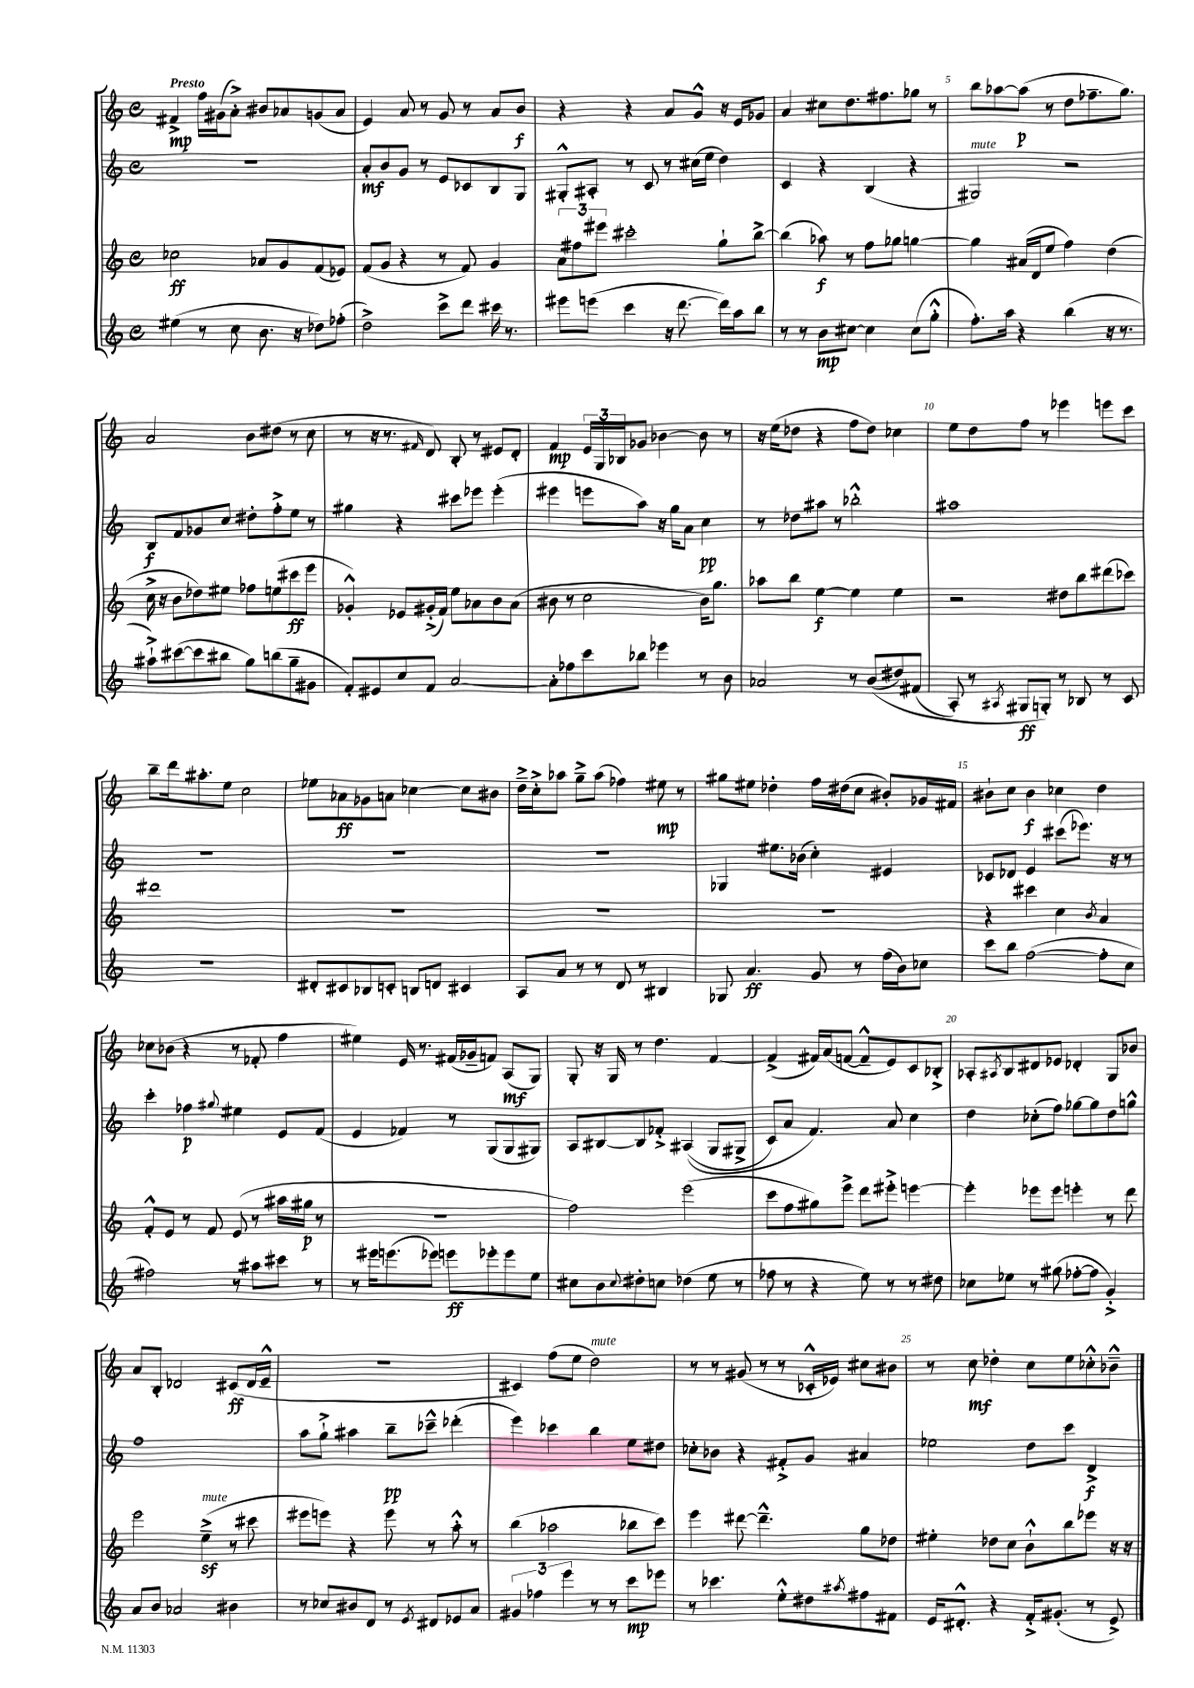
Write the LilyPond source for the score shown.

<<
\new StaffGroup <<
\new Staff = "s0" {
    \clef treble \key c \major \defaultTimeSignature \time 4/4 \tempo "Presto"
    fis'4->\mp f''16 gis'16( a'8-.->) bis'8 aes'8 g'8( aes'8 |
    e'4) a'8 r8 g'8 r8 a'8 b'8\f |
    r4 r4 a'8 g'8-^ r16 e'16 ges'8 |
    a'4 cis''8 d''8. fis''8. ges''8 r8 |
    b''8 aes''8~ aes''8\p( r8 d''8 fes''8.-- g''8.) |
    a'2 b'8 dis''8( r8 c''8 |
    r8 r16 r8. \grace { fis'16 } d'8) b8-. r8 eis'8 d'8-. |
    f'4\mp \tuplet 3/2 { e'16 g16 bes16 } ges'8 bes'4~ bes'8 r8 |
    r16 e''16( des''8 r4 f''8 des''8) ces''4 |
    e''8 d''8 f''8 r8 ees'''4 e'''8 c'''8 |
    b''8-- d'''16 ais''8.-. e''8 c''2 |
    ees''8 aes'8\ff ges'8 a'8 ces''4~ ces''8 bis'8 |
    d''16---> c''16-.-> aes''8 g''8---> aes''8( fes''4) eis''8\mp r8 |
    gis''8 eis''8 des''4-. f''16 dis''16( c''8 bis'8-.) ges'16 fis'16 |
    bis'8-! c''8 bis'4\f ces''4 d''4 |
    ces''8 bes'8( r4 r8 fes'8-. f''4 |
    eis''4) e'16 r8. fis'16( ges'16-- f'8) a8\mf( g8) |
    g8-. r16 g16 r8 d''4. f'4~ |
    f'4->( fis'16) a'16( f'8~ f'8---^ e'8) c'8 bes8-.-> |
    aes8-. \acciaccatura { ais8 } b8 dis'8 ees'8 des'4-. g8 bes'8 |
    a'8 b8-. des'2 cis'8\ff( des'16 e'16---^ |
    r1 |
    cis'4) f''8( e''8 d''2^\markup { \italic "mute" }) |
    r8 r8 gis'8( r8 r8 ces'16-.-^ ees'16) cis''8 bis'8 |
    r8 c''8\mf des''4-. c''8 e''8 ces''8-.-^ bes'8---^ \bar "|." |
}
\new Staff = "s1" {
    \clef treble \key c \major \defaultTimeSignature \time 4/4
    r1 |
    a'8-.\mf b'8 g'8 r8 e'8 ces'8 b8 g8 |
    gis8-.-^ ais8-. r8 c'8 r8 cis''16( e''16 d''4) |
    c'4 r4 b4( r4 |
    gis2^\markup { \italic "mute" }) r2 |
    b8\f f'8 ges'8 c''8 dis''8-. f''8-.-> e''8 r8 |
    gis''4 r4 cis'''8 ees'''8 ees'''4-.( |
    eis'''4 e'''8 a''8) r16 g''16 a'8 c''4\pp |
    r8 des''8 ais''8 r8 bes''2-.-^ |
    ais''1 |
    R1 |
    R1 |
    R1 |
    ges4 eis''8. bes'16( c''4-.) eis'4 |
    ces'8 des'8 e'4 cis'''8( ees'''8.) r16 r8 |
    c'''4-. fes''4\p \appoggiatura { gis''8 } eis''4 e'8 f'8( |
    e'4 fes'4) r8 g8( g8 gis8) |
    a8 bis8~ bis8 fes'8-.-> ais4(\( g8 gis8-> |
    c'8) a'8 f'4.\) a'8 c''4 |
    d''4 ces''8-.( f''8) ges''8~ ges''8 d''8 g''8-^ |
    f''1 |
    a''8 g''8-!-> ais''4 b''8--\pp ces'''8---^ des'''4-.( |
    e'''4) ces'''4 b''4 e''8 dis''8 |
    ces''8-. bes'8 r4 fis'8-.-> g'8 ais'4 |
    ees''2 d''8 c'''8 d'4->\f \bar "|." |
}
\new Staff = "s2" {
    \clef treble \key c \major \defaultTimeSignature \time 4/4
    ces''2\ff aes'8 g'8 f'8( ees'8) |
    f'8( g'8 r4 r8 f'8) g'4 |
    \tuplet 3/2 { a'8 fis''8 eis'''8 } cis'''2-. g''8-! b''8~-> |
    b''4( aes''8\f) r8 f''8 ges''8 g''4~ |
    g''4 ais'16( d'16 e''8 f''4) d''4( |
    c''16-> r16 b'8 des''8) eis''8 fes''8 e''8( cis'''8\ff e'''8 |
    ges'4-.-^) ees'8 gis'16-.->( f'16) e''8 aes'8 b'8 aes'8( |
    bis'8 r8 c''2 bis'16) g''8. |
    aes''8 b''8 e''4~\f e''4 e''4 |
    r2 dis''8 b''8 dis'''8( ces'''8) |
    dis'''1 |
    R1 |
    R1 |
    R1 |
    r4 cis'''4 c''4 \acciaccatura { b'8 } a'4 |
    f'8-.-^ e'8 r8 f'8 e'8( r8 ais''16 gis''16\p r8 |
    R1 |
    f''2) e'''2( |
    c'''8 f''8 gis''8) e'''8-> d'''8 eis'''8-.-> e'''4~ |
    e'''4-. ees'''8 ees'''8 e'''4-. r8 d'''8 |
    e'''2 e''4--->\sf^\markup { \italic "mute" }( r8 cis'''8 |
    eis'''8 e'''8) r4 e'''8 r8 a''8-.-^ r8 |
    b''4( aes''2 bes''8 c'''8) |
    e'''4 dis'''8~ dis'''4.---^ g''8 des''8 |
    eis''4-. des''8 c''8 b'8-!-^ b''8 ees'''8 r16 r16 \bar "|." |
}
\new Staff = "s3" {
    \clef treble \key c \major \defaultTimeSignature \time 4/4
    eis''4( r8 c''8 b'8. r16 des''8) fes''8-.( |
    d''2->) c'''8-> d'''8 cis'''16 r8. |
    eis'''8 e'''8( c'''4 r16 d'''8.~ d'''16) a''16 b''8 |
    r8 r8 b'8\mp cis''8~ cis''4 cis''8( g''8-.-^ |
    f''8.-.) a''16 r4 b''4( r16 r8. |
    ais''8-!->) cis'''8~( cis'''8 bis''8 g''8) b''8( g''8-- gis'8 |
    f'8-.) eis'8 c''8 f'8 a'2~ |
    a'8-. fes''8 c'''8 bes''8 ees'''4 r8 b'8 |
    aes'2 r8 b'8(\( dis''8) fis'8( |
    a8-.) r8 \acciaccatura { ais8 } gis8\ff g8-.\) r8 bes8 r8 c'8 |
    R1 |
    dis'8-. cis'8 bes8 c'8-. b8 d'8 cis'4 |
    a8 a'8 r8 r8 d'8 r8 bis4 |
    ges8 a'4.\ff g'8 r8 f''16( b'16) ces''8 |
    c'''8 b''8 f''2~( f''8-. c''8 |
    fis''2) r8 ais''8 cis'''8 r8 |
    r8 eis'''16 e'''8.( ees'''8) e'''8\ff ees'''8-. ees'''8 e''8 |
    cis''8 b'8 \appoggiatura { cis''8 } dis''8-. c''8 des''4( e''8 r8 |
    fes''8 r8 r4 e''8) r8 r8 dis''8 |
    ces''8 ees''8 r8 gis''8( fes''8~-. fes''8 g'4-.->) |
    a'8 b'8 aes'2 bis'4 |
    r8 ces''8 bis'8 d'8 r8 \acciaccatura { e'8 } dis'8 ees'8 a'8 |
    \tuplet 3/2 { gis'4 fes''4 e'''4 } r8 r8 c'''8\mp ees'''8 |
    r8 ces'''4. e''8-.-^ dis''8 \acciaccatura { ais''8 } fis''8 fis'8 |
    e'16 dis'8.-.-^ r4 f'16-.-> gis'8.-.( r8 e'8->) \bar "|." |
}
>>
>>
\layout { \context { \Score \override BarNumber.break-visibility = ##(#f #t #t) barNumberVisibility = #(every-nth-bar-number-visible 5) } }
